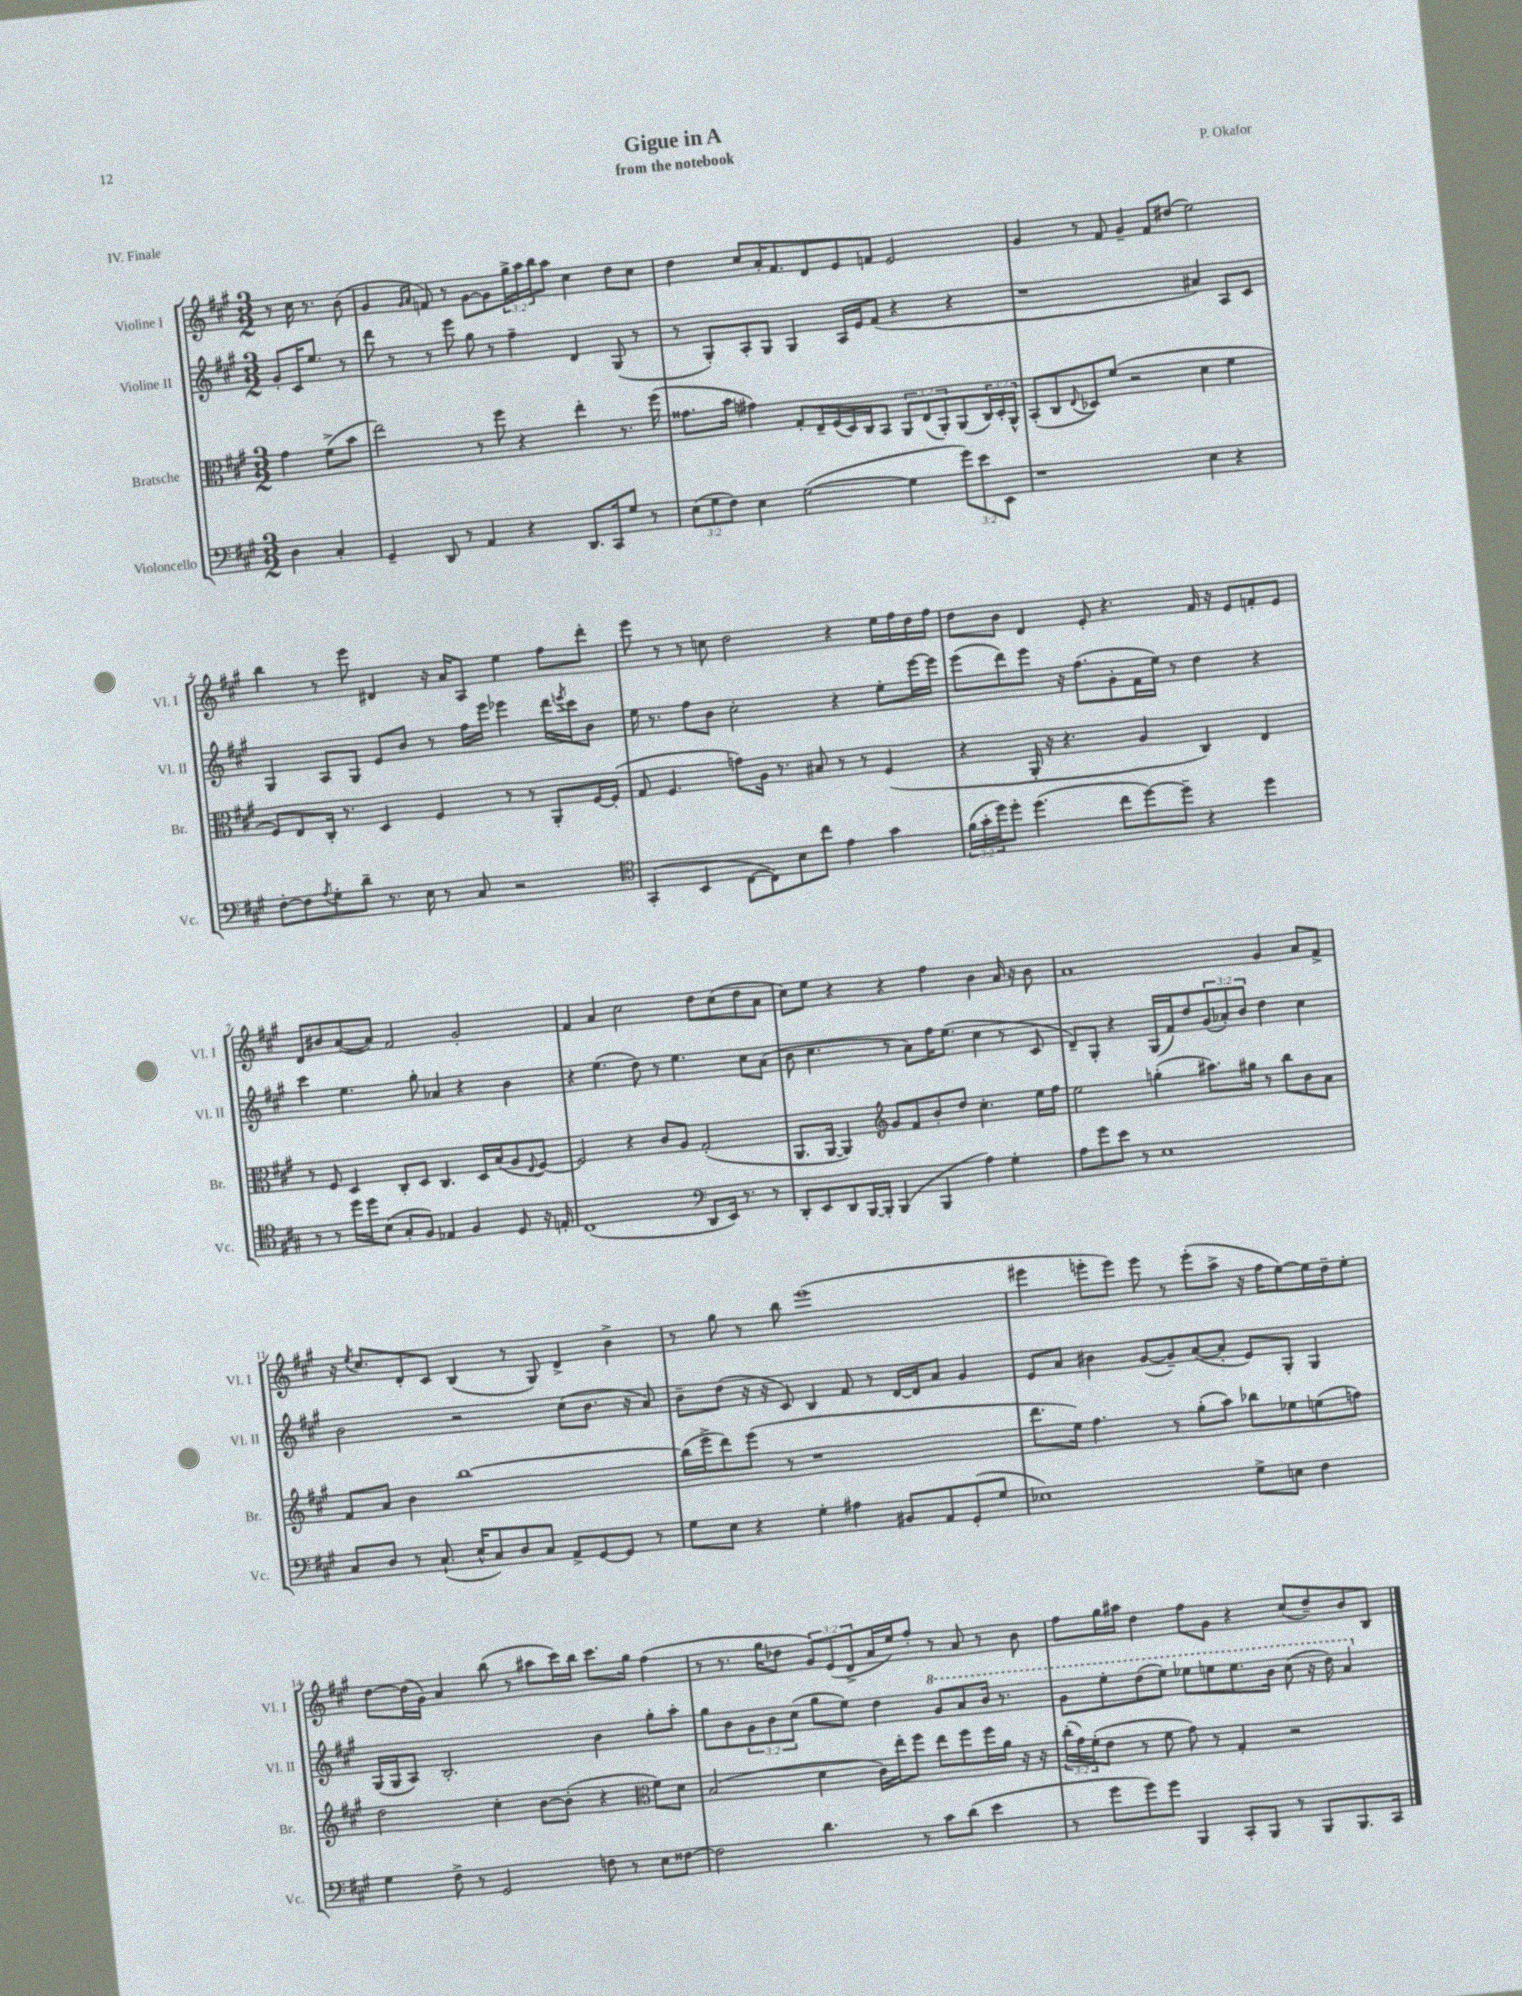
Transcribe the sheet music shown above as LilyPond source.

\header { title = "Gigue in A" composer = "P. Okafor" subtitle = "from the notebook" piece = "IV. Finale" }
<<
\new StaffGroup <<
\new Staff = "s0" \with { instrumentName = "Violine I" shortInstrumentName = "Vl. I" } {
    \clef treble \key a \major \numericTimeSignature \time 3/2 \override Staff.TupletNumber.text = #tuplet-number::calc-fraction-text \partial 2
    r8 cis''16 r8. b'8( |
    gis'4 \grace { gis'16 a'16 } f'8) r8 gis'8~ gis'8 \tuplet 3/2 { gis''16-> a''16 b''16 } a''8 cis''4 d''8 cis''8 |
    d''4 cis''8 a'16-. fis'8. d'8 e'8 f'8 e'2 |
    gis'4 r8 fis'8 gis'4-- fis'8 dis''8( e''2) |
    b''4 r8 e'''8 dis'4 r16 a'16 a8 e''4 fis''8 d'''8-. |
    e'''8 r8 r8 c''8 d''2 r4 e''16 fis''16 d''16 fis''16 |
    d''8 b'8 d'4 e'8-. r4. fis'16 r16 e'8 f'8-. e'8 |
    d'8 bis'8 a'8~( a'8) fis'2 gis'2-. |
    fis'4 a'4 cis''2 d''8 cis''8( d''8 a'8 |
    cis''8) e''8 r4 r4 fis''4 b'4 a'16 r16 b'8 |
    a'1 gis'4 a'8 fis'8-> |
    r16 \acciaccatura { e''8 } cis''8. d'8-. cis'8 b4( r8 gis8) d'4-> b'4-> |
    r8 gis''8 r8 b''8 e'''1( |
    eis'''4 e'''8-. e'''8) e'''8 r8 e'''8-.( a''8-> r16 fis''16 e''8~) e''16 d''16-- e''8-. |
    d''8~ d''16( gis'16) a'4 b''8( r8 ais''8 cis'''16) b''16 cis'''8. gis''16 fis''4( |
    r8 r8. gis''16 des''8 \tuplet 3/2 { gis'8) e'8( d'8-> } a'16 e''16) fis''8-. r8 a'8 r8 b'8 |
    fis''8 gis''16 ais''16 d''4 fis''8 gis'8 r4 cis''8( d''8--) b'8 b8 \bar "|." |
}
\new Staff = "s1" \with { instrumentName = "Violine II" shortInstrumentName = "Vl. II" } {
    \clef treble \key a \major \numericTimeSignature \time 3/2 \override Staff.TupletNumber.text = #tuplet-number::calc-fraction-text \partial 2
    gis'8-. cis'16 e''8. r8 |
    d'''8 r8 r8 e'''8 gis''8 r8 fis''4-- d'4 gis8( r8 |
    r8 gis8-.) a8-. gis8 gis4 a16 e'16 fis'8( r4 r4 |
    r1 ais'4) a8 cis'8 |
    gis4 a8 gis8 e'8 b'8 r8 fis''16 e'''16 ees'''4 d'''16 \acciaccatura { e'''8 } cis'''16 b'8 |
    e''16 r8. fis''8 b'8 cis''2-. r4 e''8-. e'''16~ e'''16 |
    e'''8( d'''8) e'''8 r16 fis''8.( gis'8-. fis'16 e''16) r8 d''4 r4 |
    cis'''4 e''4. gis''8-. aes'4 r4 b'4 |
    r4 e''4.( d''8) r8 e''4. cis''8 a'8( |
    b'8 cis''4. r8 a'8) fis''16 e''8.( cis''4 r8 cis'8 |
    d'8--) gis8-. r4 gis16( fis'16) d''8 \tuplet 3/2 { gis'8( aes'8-.) b'8 } d''4 cis''4 |
    b'2 r2 cis''8( b'8. r16 a'8) |
    b'8-- d''8( r16 r16 cis'8) b4 fis'8 r8 d'16~ d'16 a'8 gis'4 |
    e'8 a'8 bis'4 gis'8~( gis'8--) a'8~( a'8-. e'8) gis8-. gis4 |
    gis16( gis16 a8) b2.-. b'4 gis''8-. a''8-. |
    gis''8 b'8 \tuplet 3/2 { gis'8 b'8 cis''8( } gis''8 e''8) d''4 \ottava #1 gis''8 a''8 b''16 r8. |
    gis''8 e'''8-. d'''8( e'''8) ees'''8 e'''8 e'''8. b''16 cis'''8( r16 d'''16) a''4 \ottava #0 \bar "|." |
}
\new Staff = "s2" \with { instrumentName = "Bratsche" shortInstrumentName = "Br." } {
    \clef alto \key a \major \numericTimeSignature \time 3/2 \override Staff.TupletNumber.text = #tuplet-number::calc-fraction-text \partial 2
    gis'4 fis'8->( b'8 |
    e''2) r8 fis''8 r4 e''4-. r8. fis''16( |
    gisis'8. b'16 gis'4) gis8-. e16-- fis16( d16) cis16 b,8 \tuplet 3/2 { a,8 e8( a,8-.) } a,8( \tuplet 3/2 { cis16) d16-. a,16-^ } |
    b,8-.( cis8 \appoggiatura { e8 } des8) fis'8( r2 d'4 fis'4 |
    fis8) e8 cis16-. r8. d4 fis4 r8 r8 a,8-. fis16~ fis16-.( |
    gis8 fis4. g'8) a16 r8. bis8 r8 r8 fis4( |
    r4 a,16-. r16 r4. a4 cis4) e4 |
    r8 fis8 d4 cis8-. d8 cis4. d16 b16( a8 \appoggiatura { e8 } fis8~) |
    fis2 r4 cis'8 a8 gis2-.( |
    a,8. a,16~ a,4) \clef treble gis'8 fis'8 b'8-. d''8 cis''4.-. e''16 fis''16 |
    e''2 g''4-.( ais''8.) gis''16 r8 b''8 b'8 a'8 |
    fis'8 a'8 b'4 b''1~ |
    b''16( e'''16-> d'''8) e'''8( r8 r1 |
    d'''8. e''16) fis''4. r8 gis''8-.( a''8) bes''8 ees''8 e''8( f''8) |
    d''2 cis''4-. b'8~ b'8-.( r4 \clef alto fis'8) d'8 |
    b2( d'4 cis'16) e''16-. fis''8 e''8 fis''8 fis''16 a'16 r16 r16 |
    \tuplet 3/2 { cis''16-.( gis'16) fis'16-.( } e'8 r8 fis'8 gis'8) r8 gis4-. r2 \bar "|." |
}
\new Staff = "s3" \with { instrumentName = "Violoncello" shortInstrumentName = "Vc." } {
    \clef bass \key a \major \numericTimeSignature \time 3/2 \override Staff.TupletNumber.text = #tuplet-number::calc-fraction-text \partial 2
    d4 cis4-. |
    gis,4-- d,8 r8 a,4 r4 d,8. cis,16 gis8 r8 |
    \tuplet 3/2 { e8( gis8 fis8) } e4 gis2~( gis4 \tuplet 3/2 { gis'8) e'8 e,8 } |
    r1 e4 r4 |
    fis8~-. fis8 \acciaccatura { a8 } gis8-. d'8-- r8. e16 r8 cis8 r2 |
    \clef tenor gis,4-.( b,4 cis8~ cis8) b8 cis''8 e'4 gis'4 |
    \tuplet 3/2 { fis'16( gis'16-. d''16) } d''8-. d''4.( cis''8 d''8~) d''8-- r4 d''4 |
    r8 r8 d''16 d''16 b8( gis8-. fis8) ees4 fis4 d8 r16 e16-. |
    cis1( \clef bass d,8 e,16) r8. r8 |
    d,8-. e,8 d,8 b,,16~ b,,16-. b,,4( b,,4 a4) gis4-. |
    a8 gis'8 e'8 r8 e1 |
    cis8 d8 r8 cis8.-!( e16-^ cis8) d8 cis8 a,8-> gis,8~ gis,8 r8 |
    gis8 e8 r4 gis4-. ais4 bis,8 a,8 gis,8-.( gis8 |
    ees1) gis8-> e8 fis4 |
    gis4 fis8-> r8 gis,2 f8 r8 e8 fisis8~ |
    fisis2 d'4. r8 cis'8 d'8( e'4 |
    r8 gis'8 gis'8) gis'8 b,,4 cis,8-. b,,8 r8 b,,8 b,,8. cis,16 \bar "|." |
}
>>
>>
